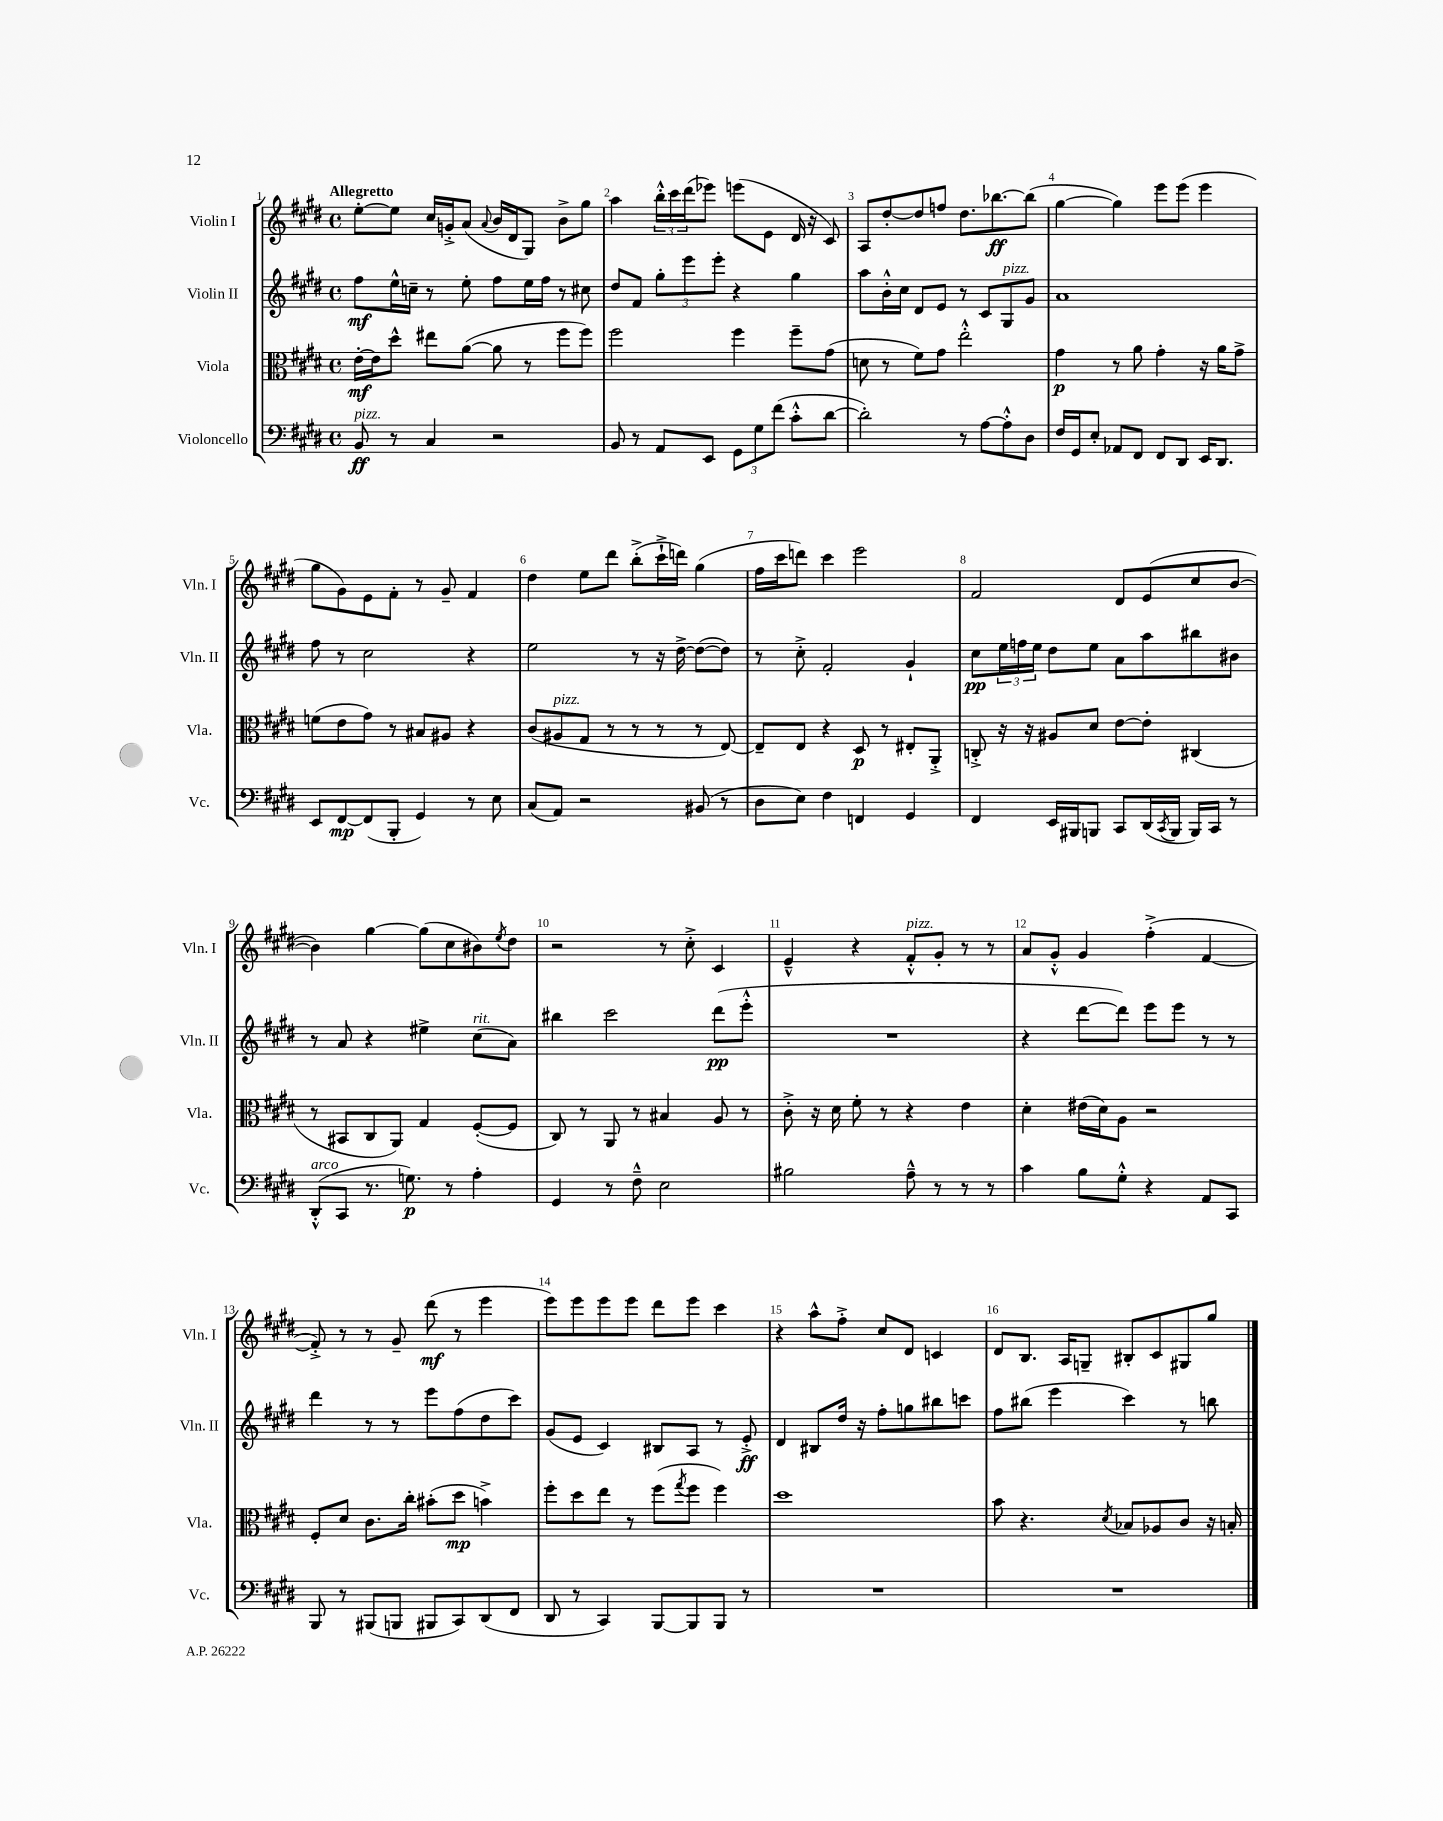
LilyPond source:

<<
\new StaffGroup <<
\new Staff = "s0" \with { instrumentName = "Violin I" shortInstrumentName = "Vln. I" } {
    \clef treble \key e \major \defaultTimeSignature \time 4/4 \tempo "Allegretto"
    e''8~-. e''8 cis''16 g'16-.-> a'8( \appoggiatura { a'8 } b'16 dis'16 gis8) b'8-> gis''8 |
    a''4 \tuplet 3/2 { b''16-.-^ cis'''16 dis'''16( } ees'''8) e'''8( e'8 dis'16 r16 cis'8) |
    a8 dis''8~-. dis''8 f''8 dis''8. bes''8.~\ff bes''8( |
    gis''4~ gis''4) e'''8 e'''8( e'''4 |
    gis''8 gis'8) e'8 fis'8-. r8 gis'8-- fis'4 |
    dis''4 e''8 dis'''8 b''8-.->( cis'''16-!-> d'''16) gis''4( |
    fis''16 cis'''16 d'''8) cis'''4 e'''2 |
    fis'2 dis'8 e'8( cis''8 b'8~ |
    b'4) gis''4~ gis''8( cis''8 bis'8) \acciaccatura { e''8 } dis''8 |
    r2 r8 cis''8-.-> cis'4 |
    e'4---^ r4 fis'8-.-^^\markup { \italic "pizz." } gis'8-. r8 r8 |
    a'8 gis'8-.-^ gis'4 fis''4-.->( fis'4~ |
    fis'8-.->) r8 r8 gis'8-- dis'''8\mf( r8 e'''4 |
    e'''8) e'''8 e'''8 e'''8 dis'''8 e'''8 cis'''4 |
    r4 a''8-^ fis''8-.-> cis''8 dis'8 c'4 |
    dis'8 b8. a16 g8-- bis8-. cis'8 gis8 gis''8 \bar "|." |
}
\new Staff = "s1" \with { instrumentName = "Violin II" shortInstrumentName = "Vln. II" } {
    \clef treble \key e \major \defaultTimeSignature \time 4/4
    fis''8\mf e''16-^ c''16-- r8 e''8-. fis''8 e''16 fis''16 r8 cis''8 |
    dis''8 fis'8 \tuplet 3/2 { gis''8-. e'''8 e'''8-. } r4 gis''4 |
    a''8 b'16-.-^ cis''16 dis'8 e'8 r8 cis'8 gis8^\markup { \italic "pizz." } gis'8 |
    a'1 |
    fis''8 r8 cis''2 r4 |
    e''2 r8 r16 dis''16~-> dis''8~( dis''8) |
    r8 cis''8-.-> fis'2-. gis'4-! |
    cis''8\pp \tuplet 3/2 { e''16 f''16 e''16 } dis''8 e''8 a'8 a''8 bis''8 bis'8 |
    r8 a'8 r4 eis''4-> cis''8^\markup { \italic "rit." }( a'8) |
    bis''4 cis'''2 dis'''8\pp( e'''8-.-^ |
    R1 |
    r4 dis'''8~ dis'''8) e'''8 e'''8 r8 r8 |
    dis'''4 r8 r8 e'''8 fis''8( dis''8 cis'''8) |
    gis'8( e'8 cis'4) bis8 a8 r8 e'8-.->\ff |
    dis'4 bis8 dis''16 r16 fis''8-. g''8 bis''8 c'''8 |
    fis''8 bis''8( e'''4 cis'''4) r8 b''8 \bar "|." |
}
\new Staff = "s2" \with { instrumentName = "Viola" shortInstrumentName = "Vla." } {
    \clef alto \key e \major \defaultTimeSignature \time 4/4
    e'16~-.\mf e'16 dis''8-^ eis''8 a'8~( a'8 r8 fis''8 fis''8) |
    fis''2 fis''4 fis''8-- gis'8( |
    d'8 r8 fis'8) gis'8 e''2-.-^ |
    gis'4\p r8 a'8 gis'4-. r16 a'16 gis'8-> |
    f'8( e'8 gis'8) r8 bis8 ais8 r4 |
    cis'8( ais8^\markup { \italic "pizz." } gis8 r8 r8 r8 r8 e8~) |
    e8-- e8 r4 dis8\p r8 eis8-. a,8-.-> |
    c8-.-> r16 r16 ais8 dis'8 e'8~ e'8-. cis4( |
    r8 bis,8 cis8 a,8) gis4 fis8~-.( fis8 |
    cis8) r8 a,8 r8 bis4 a8 r8 |
    cis'8-.-> r16 dis'16 fis'8-. r8 r4 e'4 |
    dis'4-. eis'16( dis'16) a8 r2 |
    fis8-. dis'8 cis'8. cis''16-. bis'8-.( dis''8\mp b'4->) |
    fis''8-. dis''8 e''8 r8 fis''8( \acciaccatura { gis''8 } fis''8 fis''4) |
    dis''1 |
    b'8 r4. \acciaccatura { dis'8 } bes8 aes8 cis'8 r16 b16-. \bar "|." |
}
\new Staff = "s3" \with { instrumentName = "Violoncello" shortInstrumentName = "Vc." } {
    \clef bass \key e \major \defaultTimeSignature \time 4/4
    b,8\ff^\markup { \italic "pizz." } r8 cis4 r2 |
    b,8 r8 a,8 e,8 \tuplet 3/2 { gis,8 gis8 fis'8( } cis'8-.-^ dis'8~ |
    dis'2-.) r8 a8~ a8-.-^ dis8 |
    fis16 gis,16 e8-. aes,8 fis,8 fis,8 dis,8 e,16 dis,8. |
    e,8 fis,8~\mp fis,8( b,,8-. gis,4) r8 e8 |
    cis8( a,8) r2 bis,8( r8 |
    dis8 e8) fis4 f,4 gis,4 |
    fis,4 e,16 bis,,16 b,,8 cis,8 dis,16( \acciaccatura { cis,8 } b,,16 b,,16) cis,16 r8 |
    dis,8-.-^^\markup { \italic "arco" }( cis,8 r8. g8.\p) r8 a4-. |
    gis,4 r8 fis8---^ e2 |
    bis2 a8---^ r8 r8 r8 |
    cis'4 b8 gis8-.-^ r4 a,8 cis,8 |
    b,,8 r8 bis,,8( b,,8 bis,,8 cis,8) dis,8( fis,8 |
    dis,8 r8 cis,4) b,,8~ b,,8 b,,8 r8 |
    R1 |
    R1 \bar "|." |
}
>>
>>
\layout { \context { \Score \override BarNumber.break-visibility = ##(#f #t #t) barNumberVisibility = #all-bar-numbers-visible } }
